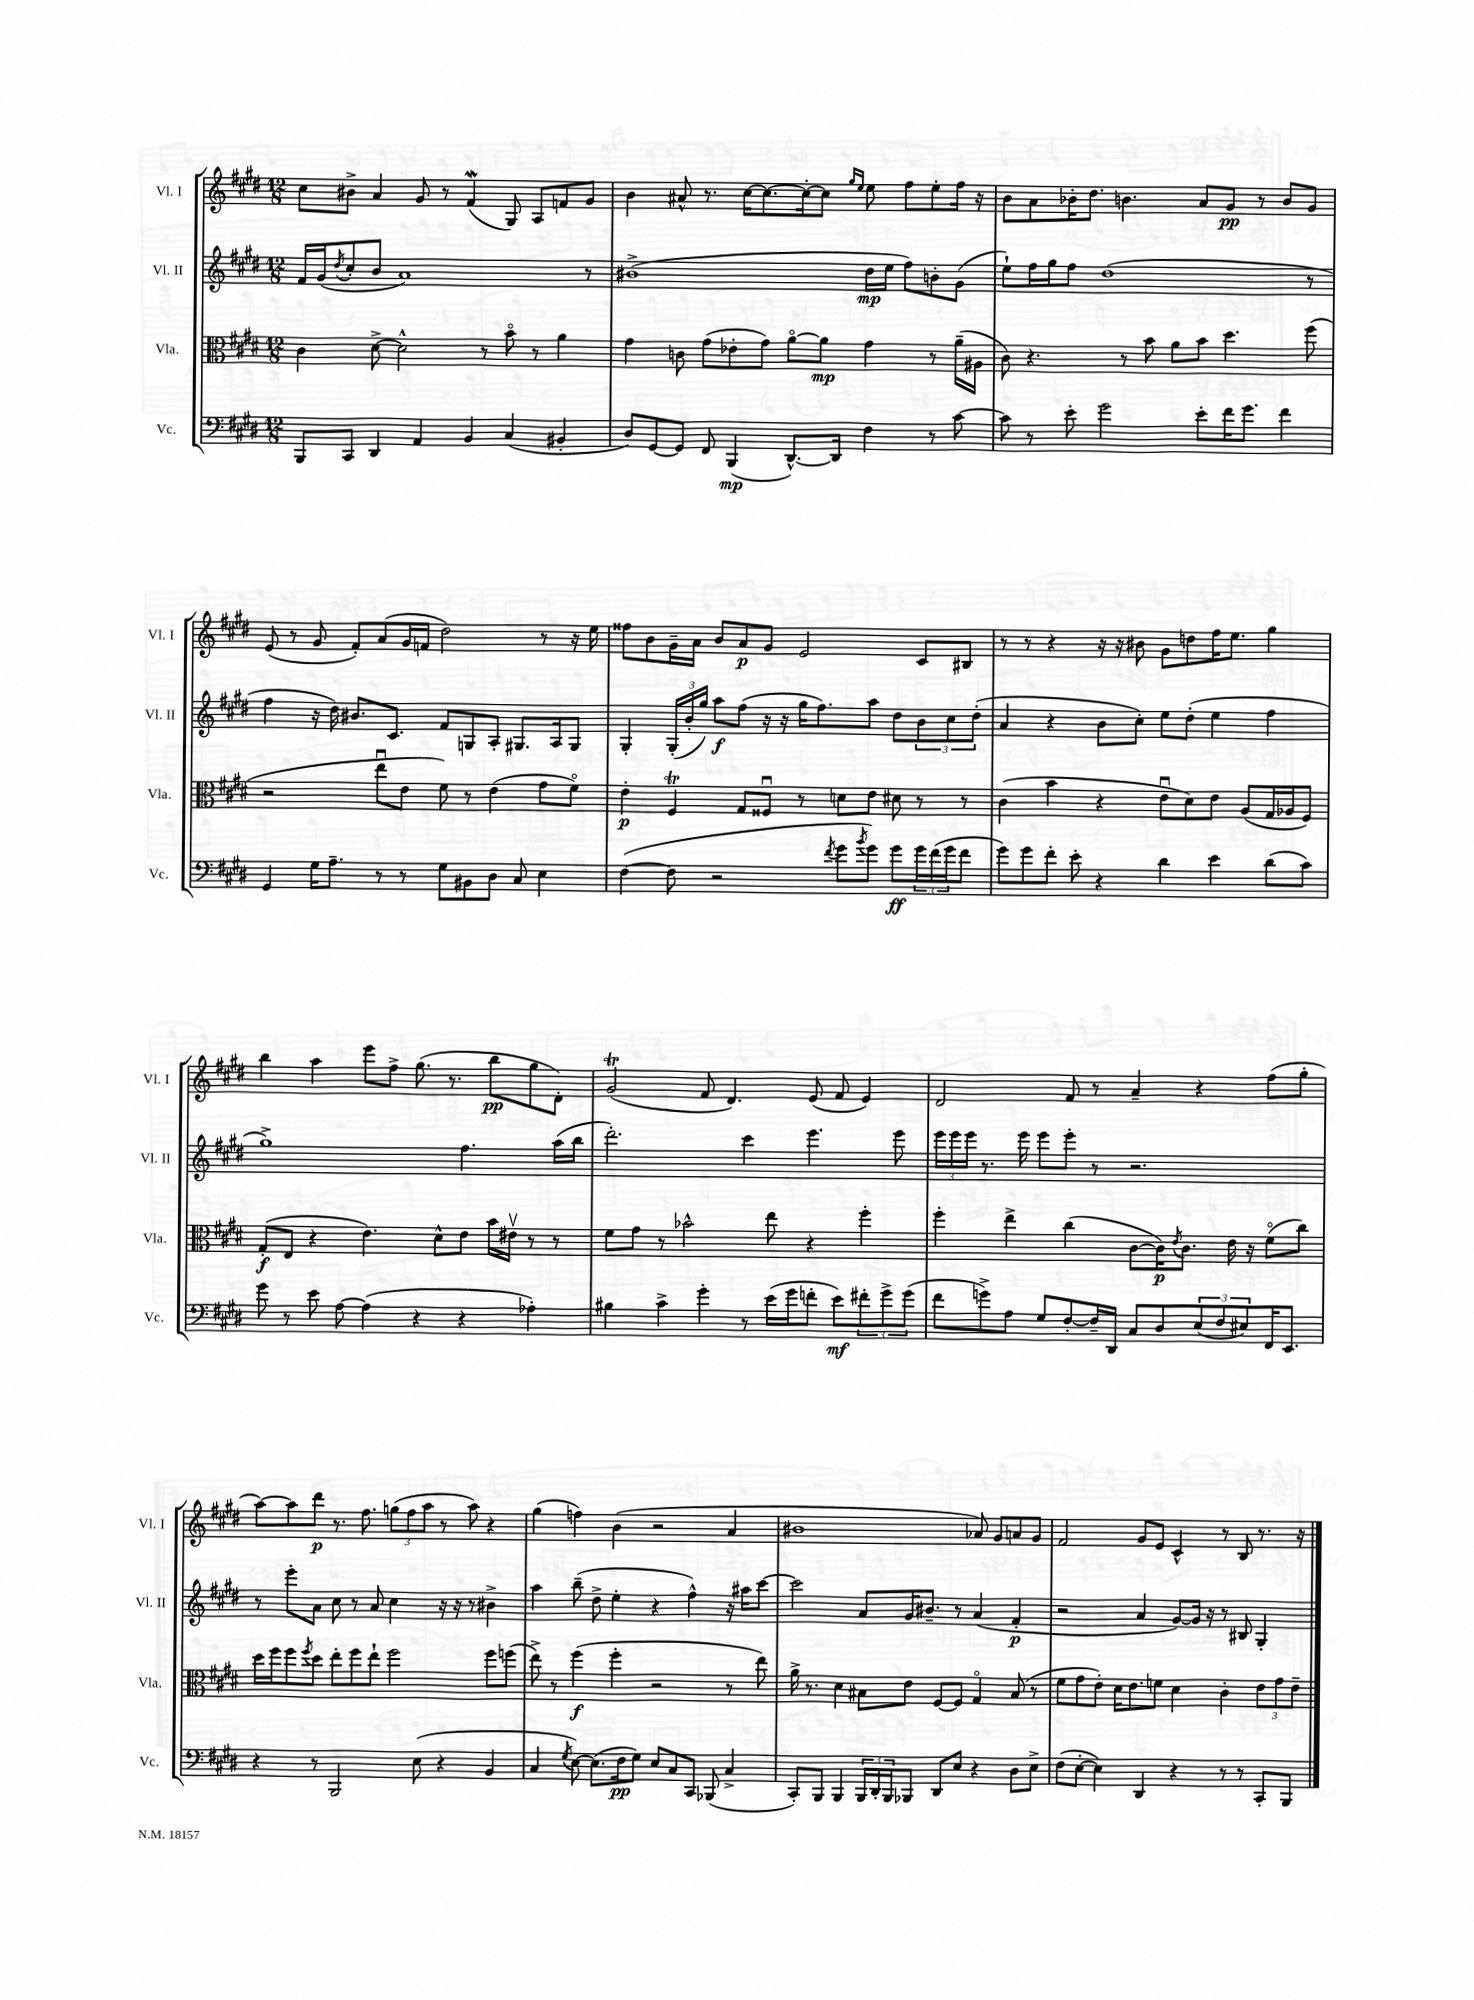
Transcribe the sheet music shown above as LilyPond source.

<<
\new StaffGroup <<
\new Staff = "s0" \with { instrumentName = "Vl. I" shortInstrumentName = "Vl. I" } {
    \clef treble \key e \major \numericTimeSignature \time 12/8
    cis''8 bis'8-> a'4 gis'8 r8 fis'4\mordent( gis8) a8 f'8 gis'8 |
    b'4 ais'8-^ r8. cis''16~ cis''8.~ cis''16~-. cis''8 \grace { gis''16 e''16 } e''8 fis''8 e''8-. fis''16 r16 |
    b'8 a'8 bes'16-. dis''8. b'4. a'8 gis'8\pp r8 b'8 gis'8 |
    e'8( r8 gis'8 fis'8-.) a'8( gis'16 f'16 dis''2) r8 r16 e''16 |
    fisis''8 b'8 gis'16-- a'16 b'8 a'8\p gis'8 e'2 cis'8 bis8 |
    r8 r8 r4 r16 r16 bis'8 gis'8 d''8 fis''16 e''8. gis''4 |
    b''4 a''4 e'''8 fis''8-> gis''8.( r8. b''8\pp gis''8 dis'8-.) |
    gis'2\trill( fis'8 dis'4.) e'8( fis'8 e'4) |
    dis'2 fis'8 r8 a'4-- r4 fis''8( gis''8-. |
    a''8~) a''8 dis'''8\p r8. fis''8. \tuplet 3/2 { g''8( fis''8 a''8 } r8 a''8) r4 |
    gis''4( f''4) b'4( r2 a'4 |
    bis'1 aes'8) gis'8 a'8 gis'8 |
    fis'2 gis'8 e'8 cis'4-^ r8 b8 r8. r16 \bar "|." |
}
\new Staff = "s1" \with { instrumentName = "Vl. II" shortInstrumentName = "Vl. II" } {
    \clef treble \key e \major \numericTimeSignature \time 12/8
    fis'16 gis'16( \acciaccatura { dis''8 } cis''8-. b'8 a'1) r8 |
    bis'1->( dis''16\mp e''16 fis''8) b'8-. gis'8( |
    e''8-!) fis''16 gis''16 fis''8 dis''1( r8 |
    fis''4 r16 dis''16) bis'8. cis'8. fis'8 g8 a8-. gis8. a16 gis8 |
    gis4-. \tuplet 3/2 { gis16-.( b'16-. gis''16) } a''8\f fis''8( r16 r16 gis''16 fis''8.) a''8 dis''8 \tuplet 3/2 { b'8 cis''8 dis''8-.( } |
    a'4 r4 b'8 cis''8-.) e''8 dis''8-.( e''4 fis''4 |
    gis''1->) fis''4. a''16( b''16 |
    dis'''2.-.) cis'''4 e'''4. e'''8 |
    \tuplet 3/2 { e'''16 e'''16 e'''16 } r8. e'''16 e'''8 e'''8-. r8 r2. |
    r8 e'''8-. a'8 cis''8 r8 a'8 cis''4 r16 r16 r8 bis'4-> |
    a''4 b''8--( dis''8-> e''4-. r4 fis''4-^) r16 ais''16 cis'''8~ |
    cis'''2 a'8 gis'16 bis'8.-- r8 a'4( fis'4-.\p |
    r2 a'4 gis'8~) gis'16 r16 r8 bis8 gis4-. \bar "|." |
}
\new Staff = "s2" \with { instrumentName = "Vla." shortInstrumentName = "Vla." } {
    \clef alto \key e \major \numericTimeSignature \time 12/8
    cis'4 dis'8~-> dis'2-^ r8 b'8\flageolet r8 a'4 |
    gis'4 c'8 gis'8( ees'8-. gis'8) a'8~\flageolet a'8\mp gis'4 r8 a'16--( ais16 |
    cis'8) r4. r8 b'8 a'8 b'8 dis''4. fis''8( |
    r2 e''8\downbow e'8 fis'8) r8 e'4( gis'8 fis'8\flageolet) |
    e'4-.\p fis4\trill gis8 fisis8\downbow r8 d'8 e'8 dis'8 r8 r8 |
    cis'4( b'4 r4 e'8\downbow dis'8) e'8 a8( gis16 aes16 fis8) |
    gis8-.\f( e8 r4 e'4.) dis'8-^ e'8 b'16 eis'16\upbow r8 r8 |
    fis'8 gis'8 r8 bes'2-^ e''8 r4 fis''4-. |
    fis''4-. e''4-> cis''4( cis'8~ cis'16\p) \acciaccatura { e'8 } cis'8. e'16 r16 fis'8\flageolet( cis''8) |
    dis''16 fis''16 fis''8 \acciaccatura { fis''8 } dis''8 e''8-. fis''8 e''8-! fis''2 fis''8 f''8( |
    e''8->) r8 fis''4\f( fis''4-. r2 r8 e''8) |
    a'16-> r8. dis'4 bis8 e'8 fis8~ fis8 gis4\flageolet bis8( r8 |
    fis'8 gis'8 e'8-.) dis'16 e'8. f'8 dis'4 cis'4-. \tuplet 3/2 { e'8 gis'8 e'8-- } \bar "|." |
}
\new Staff = "s3" \with { instrumentName = "Vc." shortInstrumentName = "Vc." } {
    \clef bass \key e \major \numericTimeSignature \time 12/8
    b,,8 cis,8 dis,4 a,4 b,4 cis4( bis,4-. |
    dis8) gis,8~ gis,8 fis,8 b,,4\mp( dis,8.~-^) dis,16 fis4 r8 cis'8~ |
    cis'8 r8 e'8-. gis'2 e'8-. fis'16 gis'8. fis'4 |
    gis,4 gis16 a8.-- r8 r8 gis8 bis,8 dis8 cis8 e4 |
    fis4~( fis8 r2 \acciaccatura { fis'8 } gis'8 \acciaccatura { b'8 } gis'8) gis'8\ff \tuplet 3/2 { gis'16 fis'16( gis'16 } fis'8 |
    gis'8) gis'8 fis'8-. e'8-. r4 dis'4 e'4 dis'8( cis'8) |
    gis'8 r8 e'8 a8~ a4( r4 r4 aes4-.) |
    bis4 cis'4-> gis'4-. r8 e'16( gis'16 f'8-. e'8\mf) \tuplet 3/2 { fis'8-. gis'8-> gis'8( } |
    fis'8 g'8->) a8 gis8 fis8~-. fis16-- dis,16 cis8 dis8 \tuplet 3/2 { e8( fis8 eis8) } fis,16 e,8. |
    r4 r8 b,,2 e8( r4 b,4 |
    cis4 \acciaccatura { gis8 } e8~) e8.( fis16\pp gis8) e8 cis8 cis,8 bes,,8( cis4-> |
    cis,8-.) b,,8 b,,4 \tuplet 3/2 { b,,16 dis,16-. b,,16 } bes,,8 dis,8 e8 r4 dis8 e8-> |
    fis8( e8~-. e4) dis,4 r4 r8 r8 cis,8-. b,,8 \bar "|." |
}
>>
>>
\layout { \context { \Score \remove "Bar_number_engraver" } }
